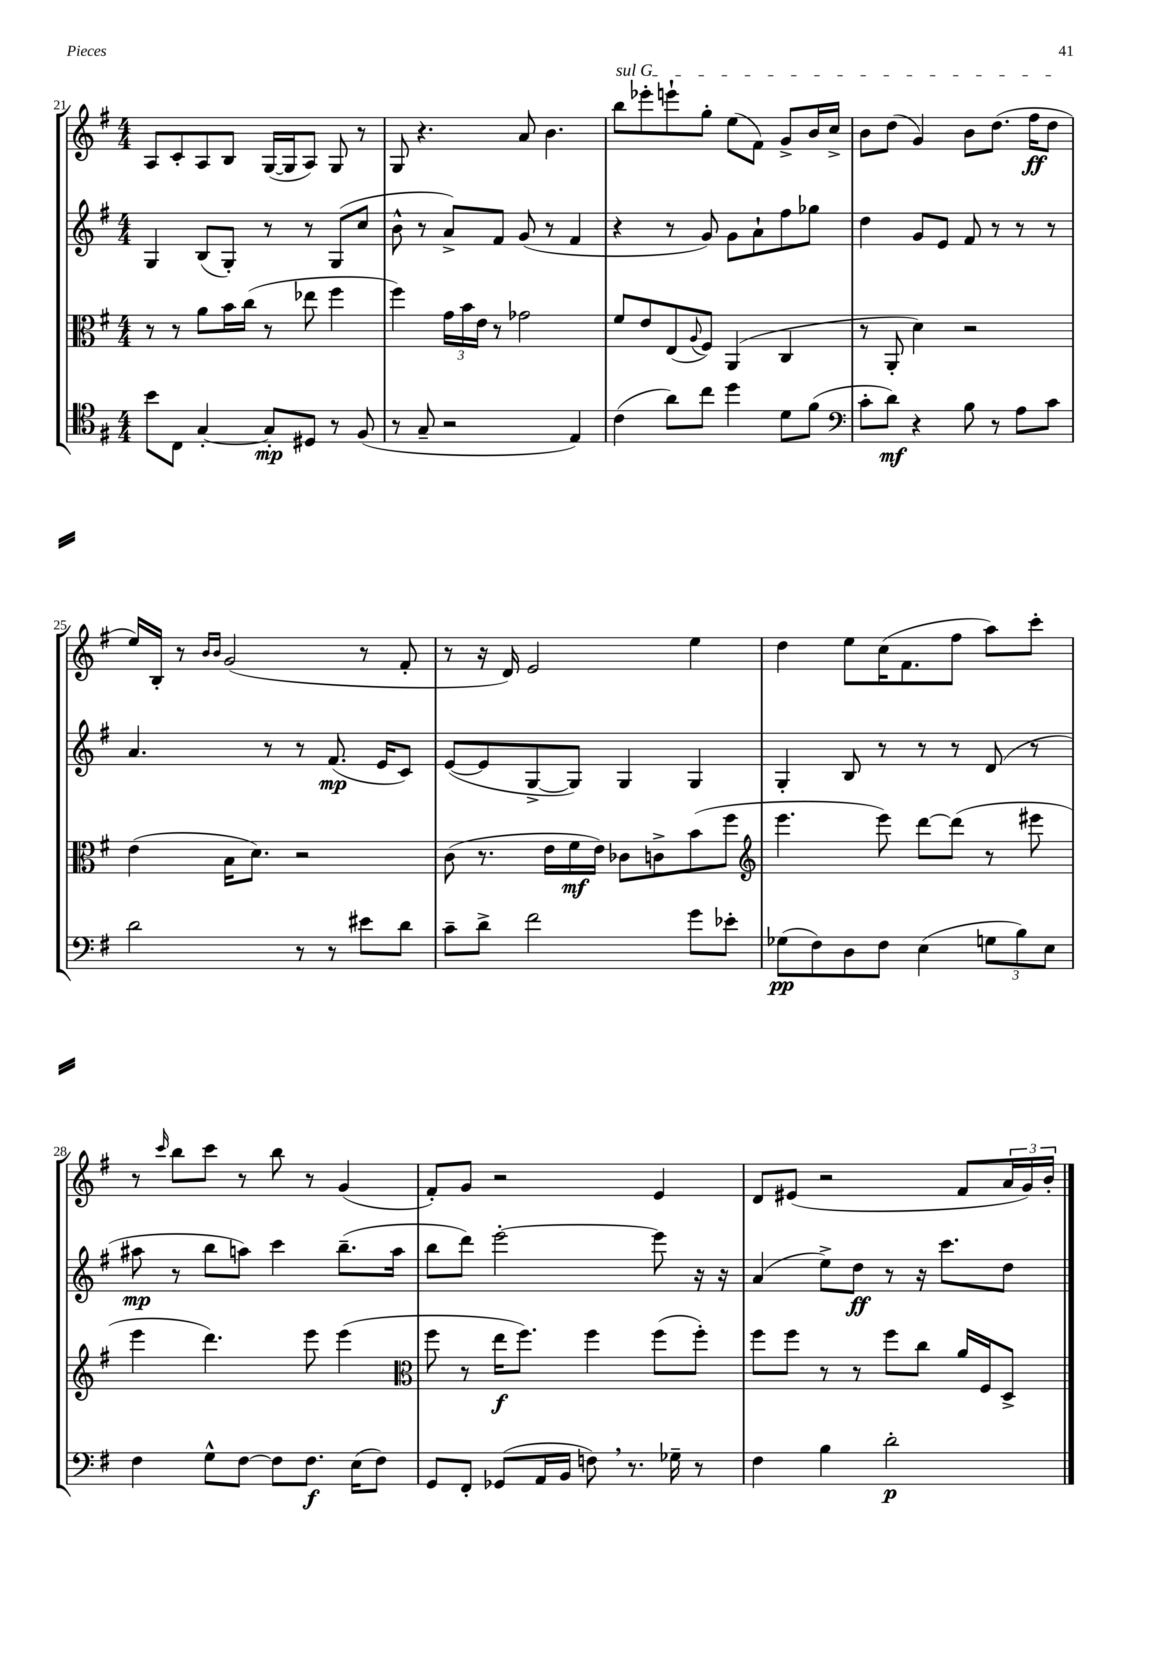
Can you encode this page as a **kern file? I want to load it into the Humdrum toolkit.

**kern	**kern	**kern	**kern
*staff4	*staff3	*staff2	*staff1
*clefC4	*clefC3	*clefG2	*clefG2
*k[f#]	*k[f#]	*k[f#]	*k[f#]
*M4/4	*M4/4	*M4/4	*M4/4
8b	8r	4G	8A
8C	8r	.	8c'
[4G'	8a	(8B	8A
.	16b	8G')	8B
.	(16cc	.	.
8G']	8r	8r	([16G
.	.	.	16G]
8D#	8ee-	8r	8A)
8r	4ff#	(8G	8G
(8F#	.	8cc	8r
=	=	=	=
8r	4ff#)	8b^^	8G
8G~	.	8r	4.r
2r	24g	8a^)	.
.	24b	.	.
.	24e	.	.
.	8r	8f#	.
.	2g-	(8g	8a
.	.	8r	4.b
4E)	.	4f#	.
=	=	=	=
(4c	8f#	4r	8bb
.	8e	.	8eee-'
8a)	(8E	8r	8eee`
.	8qqA	.	.
8cc	8F#)	8g)	8gg'
4dd	(4AA	8g	(8ee
.	.	8a`	8f#)
8d	4C	8ff#	8g^
(8f#	.	8gg-	16b
.	.	.	16cc^
=	=	=	=
*clefF4	*	*	*
8c'	8r	4dd	8b
8d)	8AA'	.	(8dd
4r	4d)	8g	4g)
.	.	8e	.
8B	2r	8f#	8b
8r	.	8r	(8.dd
8A	.	8r	.
.	.	.	16ff#
8c	.	8r	8dd
=	=	=	=
2d	(4e	4.a	16ee)
.	.	.	16B'
.	.	.	8r
.	.	.	16qqb
.	.	.	16qqb
.	16B	.	(2g
.	8.d)	.	.
.	.	8r	.
8r	2r	8r	.
8r	.	(8.f#	.
8e#	.	.	8r
.	.	16e	.
8d	.	8c)	8f#'
=	=	=	=
8c~	(8c	([8e	8r
8d^	8.r	8e]	16r
.	.	.	16d)
2f#	.	[8G^	2e
.	16e	.	.
.	16f#	8G])	.
.	16e)	.	.
.	8c-	4G	.
.	8c^	.	.
8g	(8b	4G	4ee
8e-'	8ff#	.	.
=	=	=	=
*	*clefG2	*	*
(8G-	4.eee	4G'	4dd
8F#)	.	.	.
8D	.	8B	8ee
8F#	8eee)	8r	(16cc
.	.	.	8.f#
(4E	[8ddd	8r	.
.	(8ddd]	8r	8ff#
12G	8r	(8d	8aa)
12B)	.	.	.
.	8eee#	8r	8ccc'
12E	.	.	.
=	=	=	=
4F#	4eee	8aa#	8r
.	.	.	16qqccc
.	.	8r	8bb
8G^^	4.ddd)	8bb	8ccc
[8F#	.	8aa)	8r
8F#]	.	4ccc	8bb
8.F#	8eee	.	8r
.	(4eee	(8.bb~	(4g
(16E	.	.	.
8F#)	.	.	.
.	.	16aa	.
=	=	=	=
*	*clefC3	*	*
8GG	8ff#	8bb	8f#')
8FF#'	8r	8ddd)	8g
(8GG-	16ee	[2eee'	2r
.	8.ff#)	.	.
16AA	.	.	.
16BB	.	.	.
8F)	4ff#	.	.
8.r	.	.	.
.	(8ff#	8eee]	4e
16G-~	.	.	.
8r	8ff#')	16r	.
.	.	16r	.
=	=	=	=
4F#	8ff#	(4a	8d
.	8ff#	.	(8e#
4B	8r	8ee^)	2r
.	8r	8dd	.
2d'	8ff#	8r	.
.	8cc	16r	.
.	.	8.ccc	.
.	16a	.	8f#
.	16F#	.	.
.	8D^	8dd	24a
.	.	.	24g)
.	.	.	24b'
==	==	==	==
*-	*-	*-	*-
